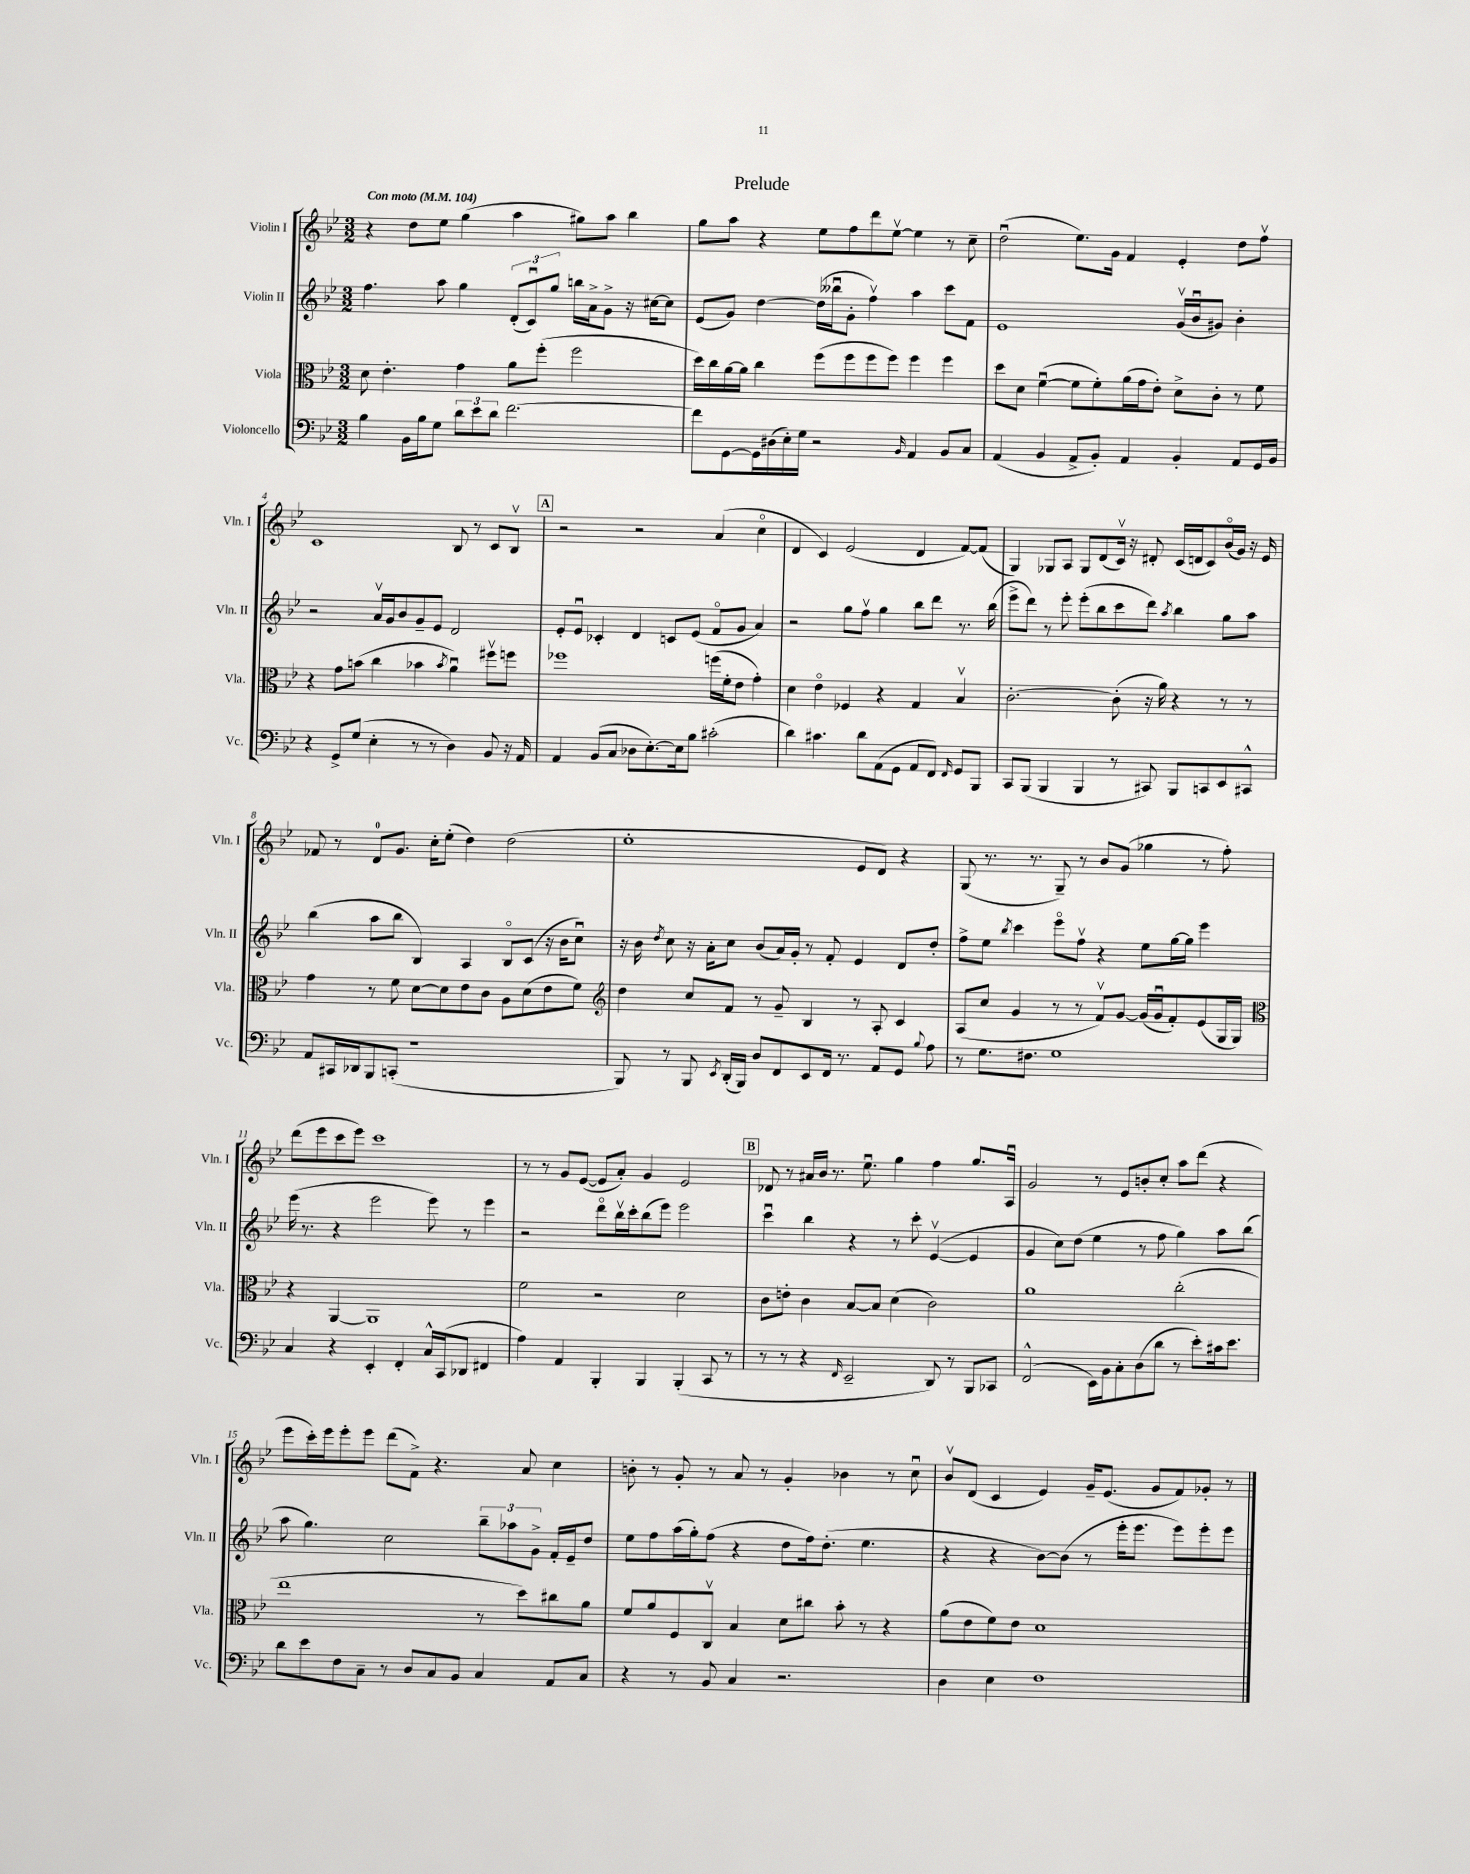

**kern	**kern	**kern	**kern
*staff4	*staff3	*staff2	*staff1
*clefF4	*clefC3	*clefG2	*clefG2
*k[b-e-]	*k[b-e-]	*k[b-e-]	*k[b-e-]
*M3/2	*M3/2	*M3/2	*M3/2
*MM104	*MM104	*MM104	*MM104
4B-	8d	4.ff	4r
.	4.e-'	.	.
16BB-	.	.	8dd
16B-	.	.	.
8G	.	8aa	8ee-
12d	4g	4gg	(4gg
12e-	.	.	.
12d	.	.	.
[2.f	8a	(12d'	4aa
.	.	12cu)	.
.	(8ff'	.	.
.	.	12gg	.
.	2ff	16bb	8gg#)
.	.	16a^	.
.	.	8g^	8aa
.	.	16r	4bb-
.	.	[16cc#	.
.	.	8cc#]	.
=	=	=	=
8f]	16dd)	(8e-	8gg
.	16cc	.	.
[8GG	[16a	8g)	8aa
.	16a]	.	.
16GG]	4cc	[4dd	4r
(16D#	.	.	.
16E-')	.	.	.
16G	.	.	.
2r	(8ff	(16dd]	8ee-
.	.	16bb--u	.
.	8ff	8g'	8ff
.	8ff	4ffv)	8ddd
.	8ff)	.	[8ee-v
16qqBB-	.	.	.
4AA	4ff	4aa	4ee-]
8BB-	4ff	8ccc	8r
8C	.	8f	8cc~
=	=	=	=
(4AA	8dd	1e-	(2ddu
.	8d	.	.
4BB-	([4fu	.	.
8AA^	8f]	.	8.ee-)
8BB-')	8f')	.	.
.	.	.	16g
4AA	(16a	.	4f
.	16g	.	.
.	8e-')	.	.
4BB-'	8d^	(16gv	4e-'
.	.	16b-u	.
.	8c'	8g#)	.
8AA	8r	4b-'	8dd
16GG	8f	.	8ffv
16BB-	.	.	.
=	=	=	=
4r	4r	2r	1c
8GG^	8g	.	.
(8G	(8b	.	.
4E-'	4cc	16av	.
.	.	16g	.
.	.	8b-	.
8r	4b-	8g~	.
8r	.	8e-	.
.	8qb-	.	.
4D)	4au)	2d	8B-
.	.	.	8r
8BB-	8ff#v	.	8c
16r	8ff	.	8B-v
16AA	.	.	.
=	=	=	=
4AA	1ff-	8e-'	2r
.	.	8e-u	.
(8BB-	.	4c-'	.
8C	.	.	.
8D-	.	4d	2r
[8.E-')	.	.	.
.	.	8c	.
16E-]	.	.	.
8B-	.	(8e-	.
(2c#'	(16ff	8fo	(4a
.	16f'	.	.
.	8e-	8g	.
.	4g')	4a)	4cco
=	=	=	=
4d)	4d	2r	4d
4.c#	4e-o	.	4c)
.	4F-	8gg	(2e-
8d	.	8ffv	.
(8AA	4r	4gg	.
8GG	.	.	.
8AA	4G	8bb-	4d
8FF)	.	8ddd	.
16qqFF	.	.	.
8GG	4B-v	8.r	[8f)
8BBB-	.	.	(8f]
.	.	(16bb-	.
=	=	=	=
8CC	[2.c'	8eee-^	4G)
(8BBB-	.	8ddd)	.
4BBB-	.	8r	8G-
.	.	8eee-'	8A
4BBB-	.	(8eee-'	8G-
.	.	8bb-	(8d
8r	(8c']	8ccc	16cv)
.	.	.	16r
8CC#)	16r	8ddd)	8d#'
.	16a)	.	.
.	.	8qaa	.
8BBB-	4r	4bb-	(16c
.	.	.	16d
8CC	.	.	8c)
8EE-	8r	8gg	(16b-o
.	.	.	16g)
8CC#^^	8r	8aa	16r
.	.	.	16e-
=	=	=	=
8AA	4g	(4bb-	8f-
16CC#	.	.	8r
16DD-	.	.	.
8BBB-	8r	8aa	8d
(8CC'	8f	8bb-	8.g
1r	[8d	4B-)	.
.	.	.	16cc'
.	8d]	.	(8ee-'
.	8e-	4A	4dd)
.	8c	.	.
.	8A	8B-o	(2dd
.	(8d	(8c	.
.	8e-	16r	.
.	.	16b-	.
.	8f)	8ccu)	.
=	=	=	=
*	*clefG2	*	*
8BBB-)	4dd	16r	1ee-'
.	.	16b-	.
.	.	8qdd	.
8r	.	8cc	.
8BBB-	8cc	16r	.
.	.	16a'	.
8qEE-	.	.	.
(16DD'	8f	8cc	.
16BBB-)	.	.	.
8D	8r	(8b-	.
8FF	8g~	16a)	.
.	.	16g'	.
8EE-	4B-	8r	.
16FF	.	8f'	.
8.r	.	.	.
.	8r	4e-	8e-
8AA	8A'	.	8d)
8GG	4c	8d	4r
8qqB-	.	.	.
8A	.	8dd'	.
=	=	=	=
8r	(8A	8ff^	(8G
8.G	8cc	8ee-	8.r
.	.	8qbb-	.
.	4g	4ccc	.
8.F#	.	.	8.r
1G	8r	8eee-o	8G~)
.	8r	8ffv	8r
.	8fv)	4r	8b-
.	[8g	.	(8g
.	(16g]	8ee-	4gg-
.	16gu	.	.
.	8f')	[16gg	.
.	.	16gg]	.
.	(8e-	4eee-	8r
.	16G	.	8ff')
.	16G)	.	.
=	=	=	=
*	*clefC3	*	*
4C	4r	(16eee-	(8ddd
.	.	8.r	.
.	.	.	8eee-
4r	[4AA	4r	8ccc
.	.	.	8eee-)
4EE-'	1AA]	2eee-	1ccc
4FF'	.	.	.
16C^^	.	8eee-)	.
(16CC	.	.	.
8DD-	.	8r	.
4FF#	.	4eee-	.
=	=	=	=
4A)	2f	2r	8r
.	.	.	8r
4AA	.	.	8g
.	.	.	([8e-
4BBB-'	2r	8dddo	8e-]
.	.	16bb-v	8a')
.	.	16ccc'	.
4BBB-	.	(8bb-	4g
.	.	8eee-)	.
(4BBB-'	2d	2eee-	2e-
8CC	.	.	.
8r	.	.	.
=	=	=	=
8r	8c	4cccu	8d-
8r	8e'	.	8r
4r	4c	4bb-	16a#
.	.	.	16b-
.	.	.	8.r
16qqFF	.	.	.
2EE-~	[8B-	4r	.
.	.	.	8.ee-u
.	8B-]	.	.
.	(4d	8r	4gg
.	.	8ccc'	.
8DD)	2c)	([4e-v	4ff
8r	.	.	.
8BBB-	.	4e-]	8.gg
8CC-	.	.	.
.	.	.	16Au
=	=	=	=
(2FF^^	1a	4g	2g
.	.	8cc)	.
.	.	(8dd	.
16EE-)	.	4ee-	8r
16BB-	.	.	.
8C'	.	.	8e-
(8D	.	8r	8b'
8d	.	8ff	8cc'
8r	(2cc'	4gg)	8aa
8e-')	.	.	(8ddd
16c#	.	8aa	4r
8.e-	.	.	.
.	.	(8bb-	.
=	=	=	=
8d	1ee-	8aa	8eee-
8e-	.	4.gg)	16ccc')
.	.	.	16eee-
8F	.	.	8eee-'
8C~	.	.	8eee-
8r	.	2cc	(8ddd
8D	.	.	8f^)
8C	.	.	4.r
8BB-	.	.	.
4C	8r	12bb-~	.
.	.	12aa-	.
.	8dd)	.	8a
.	.	12g^	.
8AA	8cc#	16f'	4cc
.	.	16e-~	.
8C	8a	8dd	.
=	=	=	=
4r	8f	8ee-	8b'
.	8a	8ff	8r
8r	8F	(16aa	8g'
.	.	16gg')	.
8BB-	8Cv	(8ff	8r
4C	4B-	4r	8a
.	.	.	8r
2.r	8d	8dd	4g'
.	8cc#	16ff)	.
.	.	(8.dd'	.
.	8b-'	.	4b-
.	8r	4.ee-	.
.	4r	.	8r
.	.	.	8ccu
=	=	=	=
4D	(8a	4r	8b-v
.	8e-	.	(8d
4E-	8f)	4r	4c
.	8e-	.	.
1F	1d	[8b-)	4e-)
.	.	(8b-]	.
.	.	8r	16g~
.	.	.	(8.e-
.	.	16eee-'	.
.	.	8.eee-	.
.	.	.	8g
.	.	8eee-)	8f)
.	.	8eee-'	8g-'
.	.	8eee-	8r
==	==	==	==
*-	*-	*-	*-
